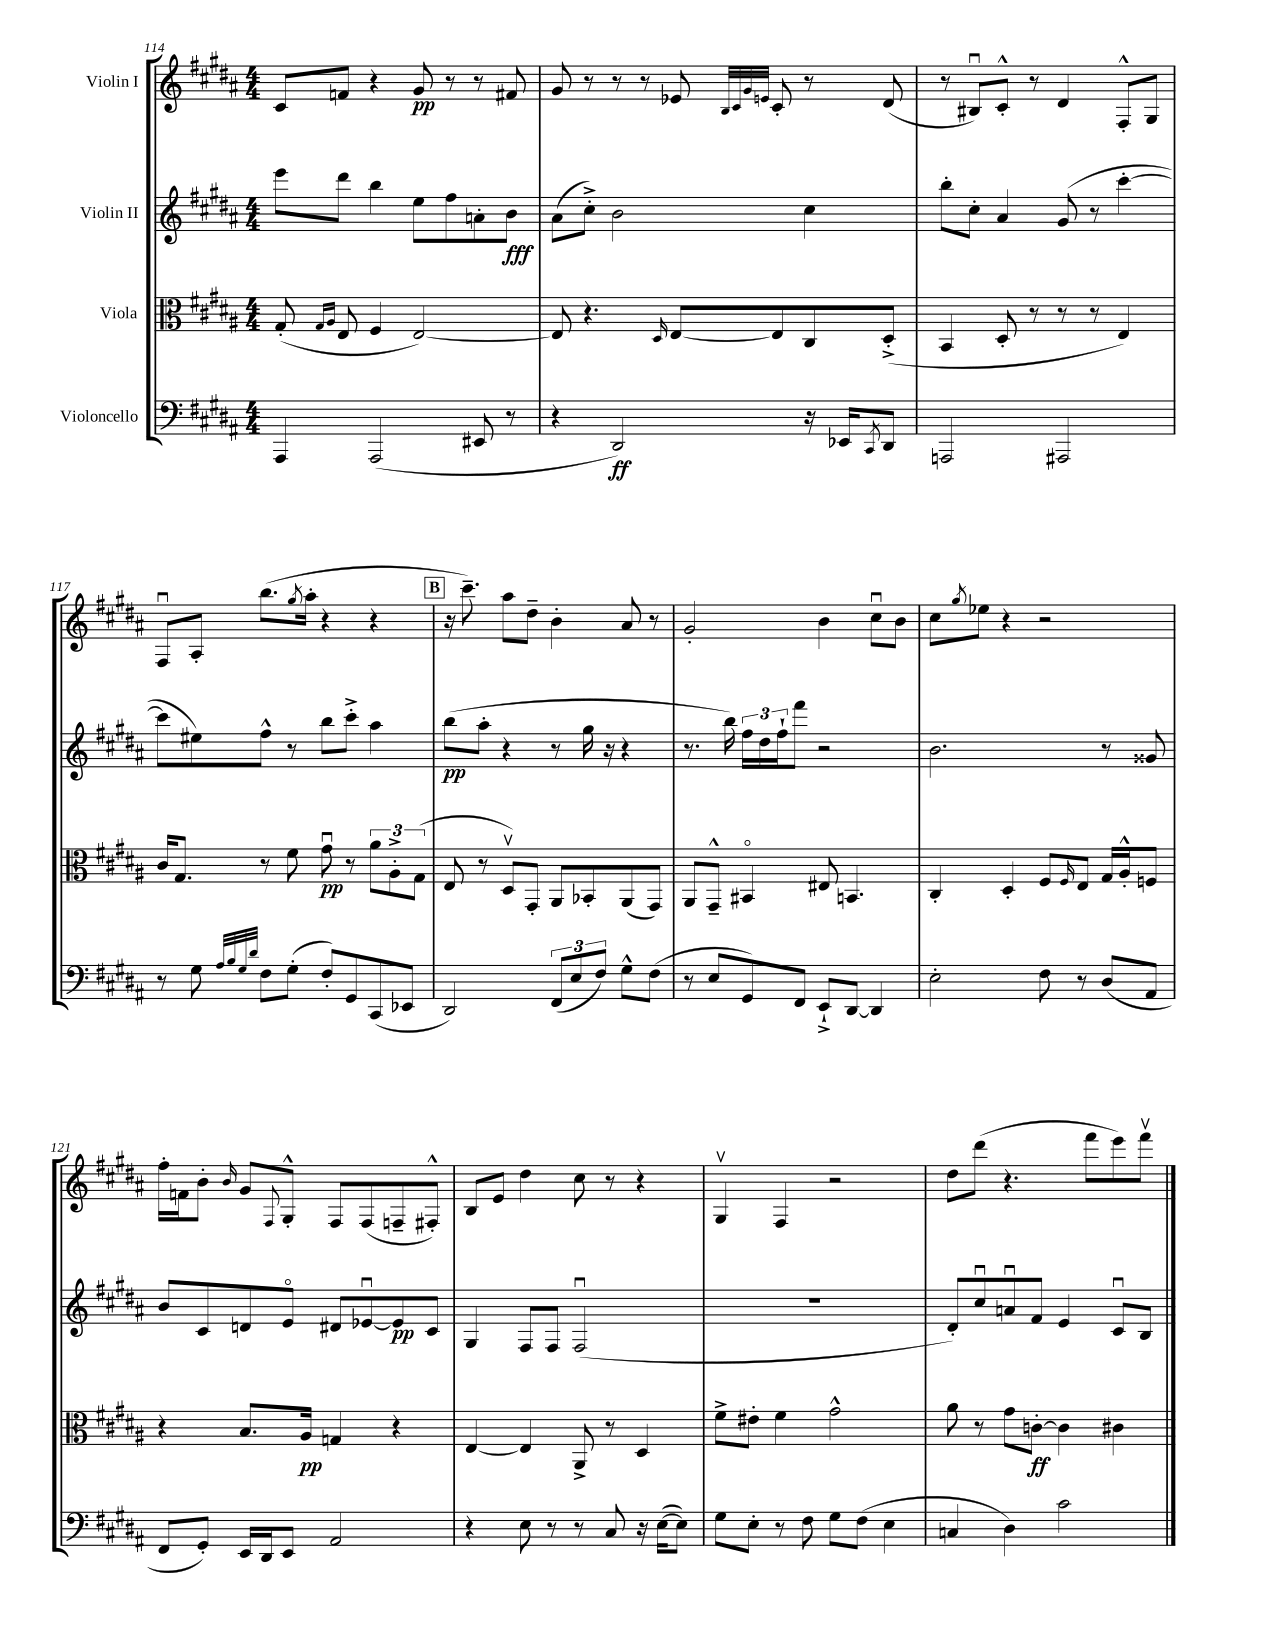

**kern	**dynam	**kern	**dynam	**kern	**dynam	**kern	**dynam
*part4	*part4	*part3	*part3	*part2	*part2	*part1	*part1
*staff4	*staff4	*staff3	*staff3	*staff2	*staff2	*staff1	*staff1
*I"Violoncello	*	*I"Viola	*	*I"Violin II	*	*I"Violin I	*
*clefF4	*	*clefC3	*	*clefG2	*	*clefG2	*
*k[f#c#g#d#a#]	*	*k[f#c#g#d#a#]	*	*k[f#c#g#d#a#]	*	*k[f#c#g#d#a#]	*
*M4/4	*	*M4/4	*	*M4/4	*	*M4/4	*
=114	=114	=114	=114	=114	=114	=114	=114
4AAA#/	.	(8G#'/	.	8eee\L	.	8c#/L	.
.	.	16qqG#/LL	.	.	.	.	.
.	.	16qqA#/JJ	.	.	.	.	.
.	.	8E/	.	8ddd#\J	.	8fn/J	.
(2AAA#/	.	4F#/	.	4bb\	.	4r	.
.	.	[2E/)	.	8ee\L	.	8g#/	pp
.	.	.	.	8ff#\	.	8r	.
8EE#X/	.	.	.	8an'\	.	8r	.
8r	.	.	.	8b\J	fff	8f#X/	.
=115	=115	=115	=115	=115	=115	=115	=115
4r	.	8E/]	.	(8a#\L	.	8g#/	.
.	.	4.r	.	8cc#'^\J)	.	8r	.
2DD#/)	ff	.	.	2b\	.	8r	.
.	.	.	.	.	.	8r	.
.	.	16qqD#/	.	.	.	.	.
.	.	[8E/L	.	.	.	8e-X/	.
.	.	.	.	.	.	32qqB/LLL	.
.	.	.	.	.	.	32qqc#/	.
.	.	.	.	.	.	32qqg#/	.
.	.	.	.	.	.	32qqen/JJJ	.
.	.	8E/]	.	.	.	8c#'/	.
16r	.	8C#/	.	4cc#\	.	8r	.
16EE-X/KL	.	.	.	.	.	.	.
8qCC#/	.	.	.	.	.	.	.
8DD#/J	.	(8D#'^/J	.	.	.	(8d#/	.
=116	=116	=116	=116	=116	=116	=116	=116
2AAAn/	.	4BB/	.	8bb'\L	.	8r	.
.	.	.	.	8cc#'\J	.	8B#Xu/L)	.
.	.	8D#'/	.	4a#/	.	8c#'^^/J	.
.	.	8r	.	.	.	8r	.
2AAA#X/	.	8r	.	(8g#/	.	4d#/	.
.	.	8r	.	8r	.	.	.
.	.	4E/)	.	[4ccc#'\	.	8F#'^^/L	.
.	.	.	.	.	.	8G#/J	.
!!LO:LB:g=z
=117	=117	=117	=117	=117	=117	=117	=117
8r	.	16c#/KL	.	8ccc#\L]	.	8F#u/L	.
.	.	8.G#/J	.	.	.	.	.
8G#\	.	.	.	8ee#X\)	.	8A#'/J	.
32qqA#/LLL	.	.	.	.	.	.	.
32qqB/	.	.	.	.	.	.	.
32qqG#/	.	.	.	.	.	.	.
32qqd#/JJJ	.	.	.	.	.	.	.
8F#\L	.	8r	.	8ff#^^\J	.	(8.bb\L	.
(8G#'\J	.	8f#\	.	8r	.	.	.
.	.	.	.	.	.	8qgg#/	.
.	.	.	.	.	.	16aa#'\Jk	.
8F#'/L)	.	8g#u\	pp	8bb\L	.	4r	.
8GG#/	.	8r	.	8ccc#'^\J	.	.	.
(8CC#/	.	12a#\L	.	4aa#\	.	4r	.
.	.	12A#'^\	.	.	.	.	.
8EE-X/J	.	.	.	.	.	.	.
.	.	(12G#\J	.	.	.	.	.
!!LO:REH:place=s1:t=B
=118	=118	=118	=118	=118	=118	=118	=118
2DD#/)	.	8E/	.	(8bb\L	pp	16r	.
.	.	.	.	.	.	8.ccc#~\)	.
.	.	8r	.	8aa#'\J	.	.	.
.	.	8D#v/L)	.	4r	.	8aa#\L	.
.	.	8GG#'/J	.	.	.	8dd#~\J	.
(12FF#/L	.	8AA#/L	.	8r	.	4b'\	.
12E/	.	.	.	.	.	.	.
.	.	8BB-X'/	.	16gg#\	.	.	.
12F#/J)	.	.	.	.	.	.	.
.	.	.	.	16r	.	.	.
8G#^^\L	.	(8AA#/	.	4r	.	8a#/	.
(8F#\J	.	8GG#/J)	.	.	.	8r	.
=119	=119	=119	=119	=119	=119	=119	=119
8r	.	8AA#/L	.	8.r	.	2g#'/	.
8E/L	.	8GG#~^^/J	.	.	.	.	.
.	.	.	.	16bb\)	.	.	.
8GG#/)	.	4BB#X/	.	24ff#\LL	.	.	.
.	.	.	.	24dd#\	.	.	.
.	.	.	.	24ff#`\J	.	.	.
8FF#/J	.	.	.	8fff#\J	.	.	.
8EE`^/L	.	8E#X/	.	2r	.	4b\	.
[8DD#/J	.	4.BBn/	.	.	.	.	.
4DD#/]	.	.	.	.	.	8cc#u\L	.
.	.	.	.	.	.	8b\J	.
=120	=120	=120	=120	=120	=120	=120	=120
2E'\	.	4C#'/	.	2.b\	.	8cc#\L	.
.	.	.	.	.	.	8qgg#/	.
.	.	.	.	.	.	8ee-X\J	.
.	.	4D#'/	.	.	.	4r	.
8F#\	.	8F#/L	.	.	.	2r	.
.	.	16qqF#/	.	.	.	.	.
8r	.	8E/J	.	.	.	.	.
(8D#/L	.	16G#/LL	.	8r	.	.	.
.	.	16A#'^^/J	.	.	.	.	.
8AA#/J	.	8Fn/J	.	8g##X/	.	.	.
!!LO:LB:g=z
=121	=121	=121	=121	=121	=121	=121	=121
8FF#/L	.	4r	.	8b/L	.	16ff#'\LL	.
.	.	.	.	.	.	16fn\J	.
8GG#'/J)	.	.	.	8c#/	.	8b'\J	.
.	.	.	.	.	.	16qqb/	.
16EE/LL	.	8.B/L	.	8dn/	.	8g#/L	.
16DD#/J	.	.	.	.	.	.	.
.	.	.	.	.	.	8qqF#/	.
8EE/J	.	.	.	8e/J	.	8G#'^^/J	.
.	.	16A#/Jk	pp	.	.	.	.
2AA#/	.	4Gn/	.	8d#X/L	.	8F#/L	.
.	.	.	.	[8e-Xu/	.	(8F#/	.
.	.	4r	.	8e-/]	pp	8Fn~/	.
.	.	.	.	8c#/J	.	8F#X'^^/J)	.
=122	=122	=122	=122	=122	=122	=122	=122
4r	.	[4E/	.	4G#/	.	8B/L	.
.	.	.	.	.	.	8e/J	.
8E\	.	4E/]	.	8F#/L	.	4dd#\	.
8r	.	.	.	8F#/J	.	.	.
8r	.	8AA#^/	.	(2F#u/	.	8cc#\	.
8C#/	.	8r	.	.	.	8r	.
16r	.	4D#/	.	.	.	4r	.
([16E\KL	.	.	.	.	.	.	.
8E\J])	.	.	.	.	.	.	.
=123	=123	=123	=123	=123	=123	=123	=123
8G#\L	.	8f#^\L	.	1r	.	4G#v/	.
8E'\J	.	8e#X'\J	.	.	.	.	.
8r	.	4f#\	.	.	.	4F#/	.
8F#\	.	.	.	.	.	.	.
8G#\L	.	2g#^^\	.	.	.	2r	.
(8F#\J	.	.	.	.	.	.	.
4E\	.	.	.	.	.	.	.
=124	=124	=124	=124	=124	=124	=124	=124
4Cn/	.	8a#\	.	8d#'/L)	.	8dd#\L	.
.	.	8r	.	8cc#u/	.	(8ddd#\J	.
4D#\)	.	8g#\L	.	8anu/	.	4.r	.
.	.	[8cn'\J	ff	8f#/J	.	.	.
2c#\	.	4c\]	.	4e/	.	.	.
.	.	.	.	.	.	8fff#\L	.
.	.	4c#X\	.	8c#u/L	.	8eee\)	.
.	.	.	.	8B/J	.	8fff#v\J	.
==	==	==	==	==	==	==	==
*-	*-	*-	*-	*-	*-	*-	*-
